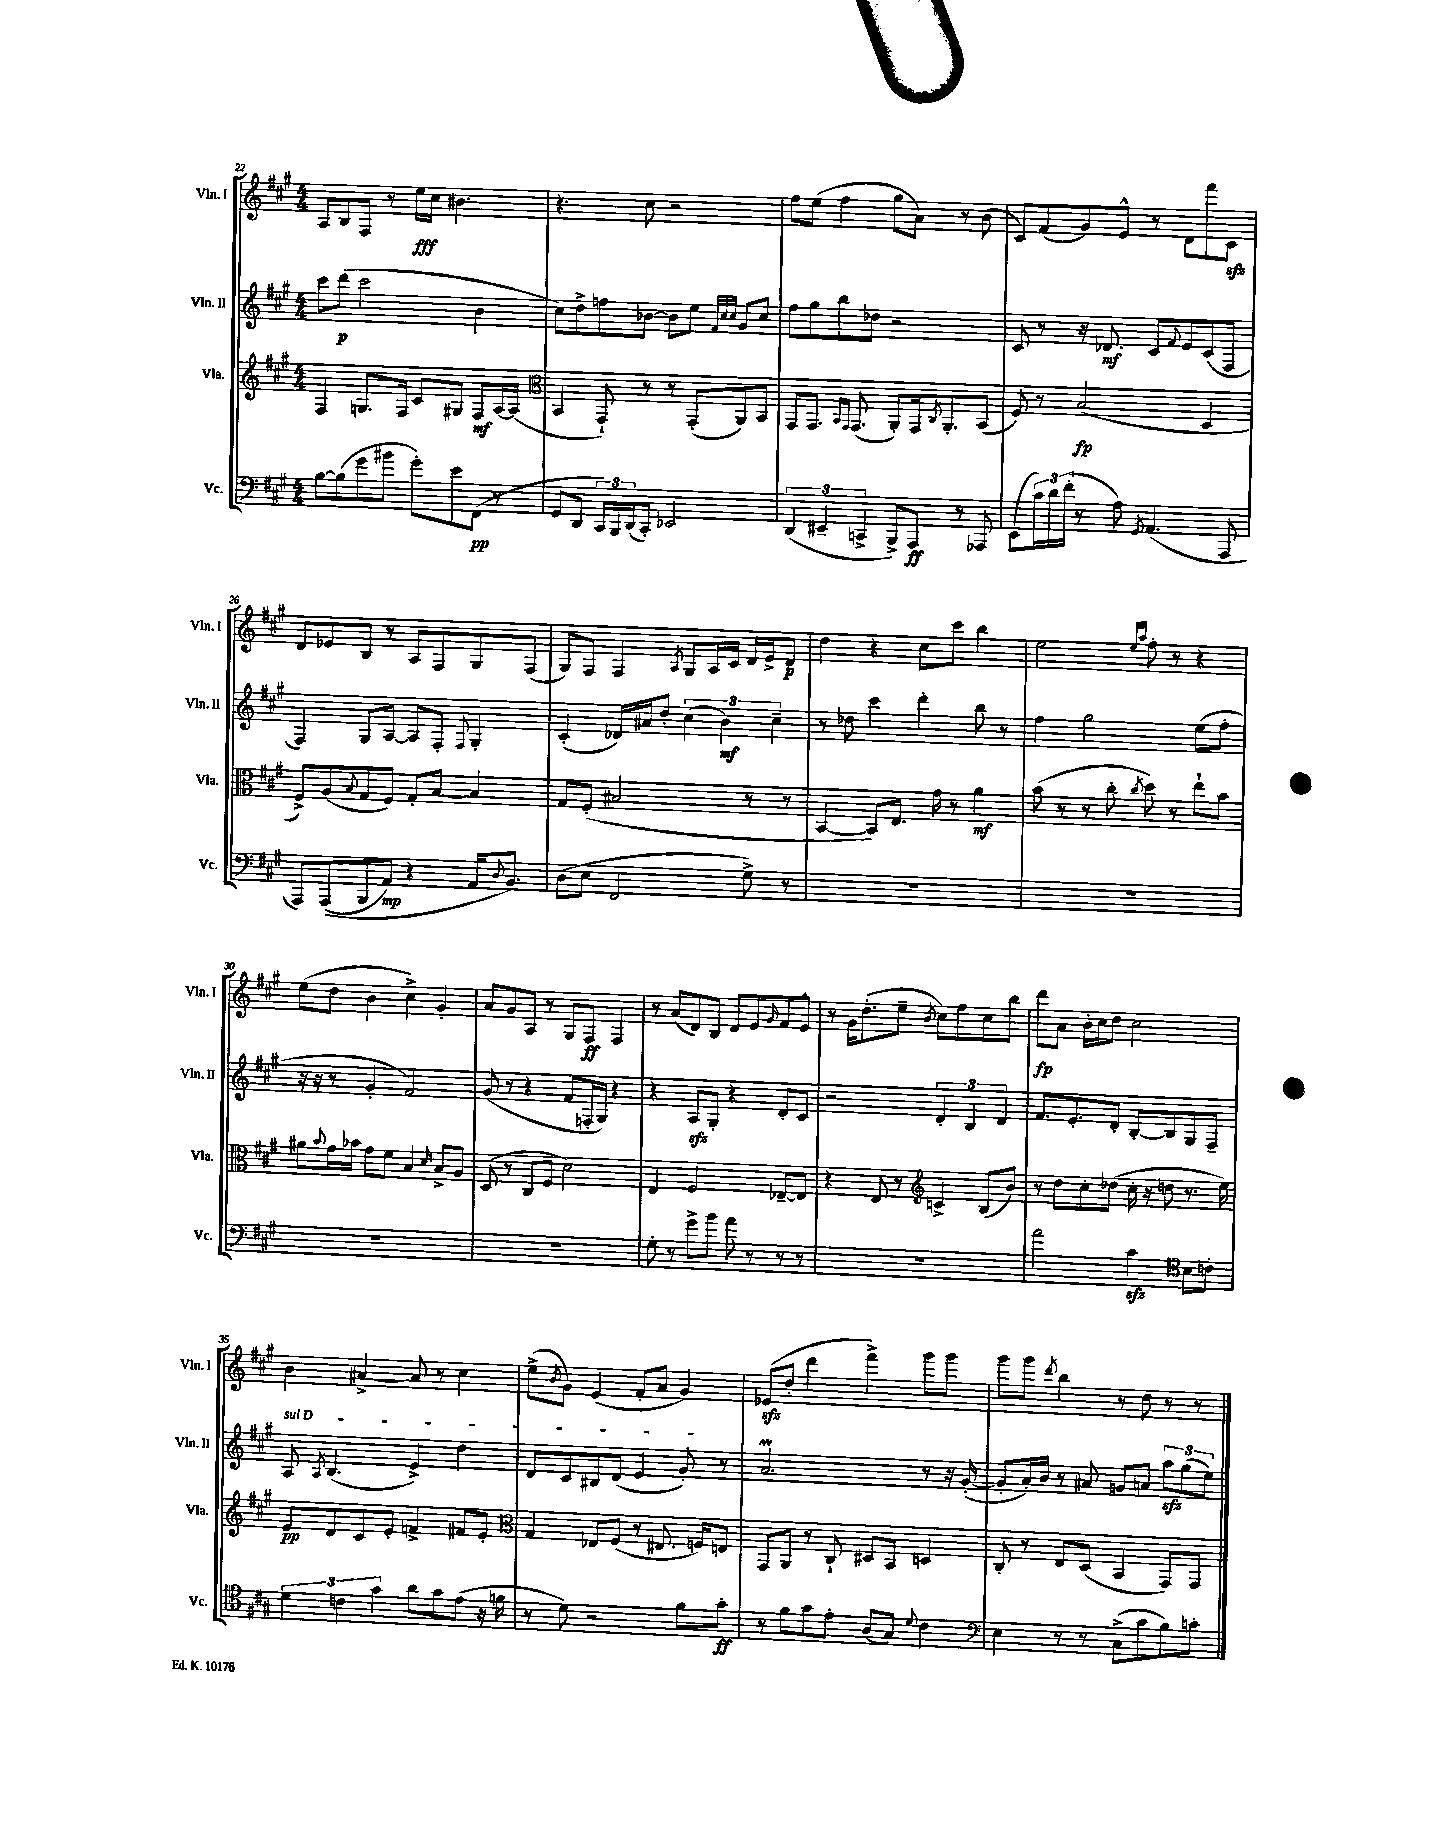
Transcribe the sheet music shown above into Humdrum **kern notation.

**kern	**dynam	**kern	**dynam	**kern	**dynam	**kern	**dynam
*part4	*part4	*part3	*part3	*part2	*part2	*part1	*part1
*staff4	*staff4	*staff3	*staff3	*staff2	*staff2	*staff1	*staff1
*I"Vc.	*	*I"Vla.	*	*I"Vln. II	*	*I"Vln. I	*
*I'Vc.	*	*I'Vla.	*	*I'Vln. II	*	*I'Vln. I	*
*clefF4	*	*clefG2	*	*clefG2	*	*clefG2	*
*k[f#c#g#]	*	*k[f#c#g#]	*	*k[f#c#g#]	*	*k[f#c#g#]	*
*M4/4	*	*M4/4	*	*M4/4	*	*M4/4	*
=22	=22	=22	=22	=22	=22	=22	=22
[8B\L	.	4F#/	.	8ccc#\L	.	8A/L	.
(8B\]	.	.	.	(8ddd\J	p	8B/	.
8g#\	.	8.Gn/L	.	2ccc#\	.	8F#/J	.
8b#X\J	.	.	.	.	.	8r	.
.	.	16F#/Jk	.	.	.	.	.
8g#'\L)	.	8c#/L	.	.	.	16ee\LL	fff
.	.	.	.	.	.	16cc#\JJ	.
8e\	.	8G#X/J	.	.	.	4.b#X\	.
(8FF#\J	pp	8F#/L	mf	4b\	.	.	.
8r	.	[16A/L	.	.	.	.	.
.	.	(16A/JJ]	.	.	.	.	.
=23	=23	=23	=23	=23	=23	=23	=23
*	*	*clefC3	*	*	*	*	*
8GG#/L	.	4BB/	.	8cc#\L)	.	4.r	.
8DD/J	.	.	.	8dd^\	.	.	.
24CC#/LL)	.	8GG#`/)	.	8ffn\	.	.	.
24BBB/	.	.	.	.	.	.	.
(24DD/J	.	.	.	.	.	.	.
8CC#'/J)	.	8r	.	[8b-X\J	.	8cc#\	.
2EE-X/	.	8r	.	8b-\L]	.	2r	.
.	.	(8GG#'/L	.	8ee\J	.	.	.
.	.	.	.	32qqf#/LLL	.	.	.
.	.	.	.	32qqcc#/	.	.	.
.	.	.	.	32qqcc#/JJJ	.	.	.
.	.	8AA/)	.	8g#/L	.	.	.
.	.	8BB/J	.	8cc#/J	.	.	.
=24	=24	=24	=24	=24	=24	=24	=24
(6DD/	.	8GG#/L	.	8ff#\L	.	8ff#\L	.
.	.	8.GG#/J	.	8gg#\	.	(8ee\J	.
6EE#X~/	.	.	.	.	.	.	.
.	.	.	.	8bb\	.	4ff#\	.
.	.	16qqBB/LL	.	.	.	.	.
.	.	16qqGG#/JJ	.	.	.	.	.
.	.	(8.GG#/	.	.	.	.	.
6CCn^/	.	.	.	.	.	.	.
.	.	.	.	8dd-X\J	.	.	.
8BBB^/L)	.	8AA'/L)	.	2r	.	8gg#\L	.
8AAA/J	ff	16GG#/k	.	.	.	8a\J)	.
.	.	8qC#/	.	.	.	.	.
.	.	8.AA'/	.	.	.	.	.
8r	.	.	.	.	.	8r	.
8AAA-X/	.	(8BB/J	.	.	.	(8b\	.
=25	=25	=25	=25	=25	=25	=25	=25
(8EE\L	.	8F#/)	.	8c#/	.	8c#/L)	.
24c#\L)	.	8r	.	8r	.	(8f#/	.
24d\	.	.	.	.	.	.	.
(24f#'\JJ	.	.	.	.	.	.	.
8r	.	(2B/	fp	16r	.	8g#/)	.
.	.	.	.	8.d-X/	mf	.	.
8A\)	.	.	.	.	.	8e^^/J	.
8qGG#/	.	.	.	.	.	.	.
(4.AA/	.	.	.	8c#/L	.	8r	.
.	.	.	.	8qqf#/	.	.	.
.	.	.	.	8e/	.	8d\L	.
.	.	4D/	.	(8c#/	.	8fff#\	.
8AAA/	.	.	.	8F#/J	.	8c#zz\J	.
!!LO:LB:g=z
=26	=26	=26	=26	=26	=26	=26	=26
8AAA/L)	.	8F#^/L)	.	4F#/)	.	8d/L	.
((8AAA/	.	(8A/	.	.	.	8e-X/	.
.	.	8qqB/	.	.	.	.	.
8BBB/	.	8G#/	.	8G#/L	.	8B/J	.
8AA/J)	mp	8F#/J)	.	[8A/J	.	8r	.
4r	.	8G#'/L	.	8A/L]	.	8A/L	.
.	.	[8B/J	.	8F#'/J	.	8F#/	.
.	.	.	.	8qqF#/	.	.	.
16AA/KL	.	4B/]	.	4G#'/	.	8G#/	.
8qqD/	.	.	.	.	.	.	.
8.BB/J)	.	.	.	.	.	.	.
.	.	.	.	.	.	(8F#/J	.
=27	=27	=27	=27	=27	=27	=27	=27
(8D\L	.	8G#/L	.	(4c#'/	.	8G#/L)	.
8E\J	.	(8F#'/J	.	.	.	8F#/J	.
2FF#/	.	2B#X/	.	16d-X/LL)	.	4F#/	.
.	.	.	.	16a#X/J	.	.	.
.	.	.	.	8dd'/J	.	.	.
.	.	.	.	.	.	8qA/	.
.	.	.	.	(6cc#\	.	8G#/L	.
.	.	.	.	.	.	16A/L	.
.	.	.	.	6b\)	mf	.	.
.	.	.	.	.	.	16c#/JJ	.
8G#^\)	.	8r	.	.	.	16d/LL	.
.	.	.	.	.	.	16e^/J	.
.	.	.	.	6cc#~\	.	.	.
8r	.	8r	.	.	.	8d/J	p
=28	=28	=28	=28	=28	=28	=28	=28
1r	.	[4BB/	.	8r	.	4dd\	.
.	.	.	.	8dd-X\	.	.	.
.	.	8BB/L])	.	4ccc#\	.	4r	.
.	.	8.E/J	.	.	.	.	.
.	.	.	.	4ddd'\	.	8cc#\L	.
.	.	16g#\	.	.	.	.	.
.	.	8r	.	.	.	8ccc#\J	.
.	.	4a\	mf	8bb\	.	4bb\	.
.	.	.	.	8r	.	.	.
=29	=29	=29	=29	=29	=29	=29	=29
1r	.	(8b\	.	4ff#\	.	2ee\	.
.	.	8r	.	.	.	.	.
.	.	8r	.	2gg#\	.	.	.
.	.	8cc#'\	.	.	.	.	.
.	.	.	.	.	.	16qqee/LL	.
.	.	8qcc#/	.	.	.	16qqaa/JJ	.
.	.	8dd\)	.	.	.	8ff#'\	.
.	.	8r	.	.	.	8r	.
.	.	8ee`\L	.	(8ee\L	.	4r	.
.	.	8b\J	.	8ff#'\J	.	.	.
!!LO:LB:g=z
=30	=30	=30	=30	=30	=30	=30	=30
1r	.	8a#X\L	.	16r	.	(8ee\L	.
.	.	.	.	16r	.	.	.
.	.	8qqb/	.	.	.	.	.
.	.	16g#\L	.	8r	.	8dd\J	.
.	.	16b-X\JJ	.	.	.	.	.
.	.	8g#\L	.	4g#'/	.	4b\	.
.	.	8f#\J	.	.	.	.	.
.	.	4B/	.	2f#/)	.	4cc#^\)	.
.	.	16qqd/	.	.	.	.	.
.	.	8B^/L	.	.	.	4g#'/	.
.	.	8A/J	.	.	.	.	.
=31	=31	=31	=31	=31	=31	=31	=31
1r	.	(8D/	.	(8g#/	.	8a/L	.
.	.	8r	.	8r	.	8g#/	.
.	.	8C#/L	.	4r	.	8A/J	.
.	.	8F#/J	.	.	.	8r	.
.	.	2d\)	.	8f#/L	.	8G#/L	.
.	.	.	.	16Fn'/L	.	8F#/J	ff
.	.	.	.	16G#/JJ)	.	.	.
.	.	.	.	4r	.	4F#/	.
=32	=32	=32	=32	=32	=32	=32	=32
8G#'\	.	4E/	.	4r	.	8r	.
8r	.	.	.	.	.	(8a/L	.
8g#^\L	.	2F#/	.	8Azz/L	.	8d/)	.
8b\J	.	.	.	8G#'/J	.	8B/J	.
8a\	.	.	.	4r	.	8d/L	.
8r	.	.	.	.	.	8e/	.
.	.	.	.	.	.	16qqg#/	.
8r	.	[8E-X~/L	.	8d'/L	.	8f#/	.
8r	.	8E-/J]	.	8c#/J	.	8e^^/J	.
=33	=33	=33	=33	=33	=33	=33	=33
1r	.	4r	.	2r	.	8r	.
.	.	.	.	.	.	16g#\KL	.
.	.	.	.	.	.	(8.dd'\	.
.	.	8E/	.	.	.	.	.
.	.	8r	.	.	.	8ee~\J	.
*	*	*clefG2	*	*	*	*	*
.	.	.	.	.	.	8qb/	.
.	.	4cn^/	.	6d'/	.	8cc#\L)	.
.	.	.	.	.	.	8ff#\	.
.	.	.	.	6B/	.	.	.
.	.	(8B/L	.	.	.	8cc#\	.
.	.	.	.	6d/	.	.	.
.	.	8b/J)	.	.	.	8bb\J	.
=34	=34	=34	=34	=34	=34	=34	=34
2a\	.	8r	.	8.f#/L	.	8ddd\L	fp
.	.	8dd\L	.	.	.	8a\J	.
.	.	.	.	8.e'/	.	.	.
.	.	8cc#'\	.	.	.	16b'\LL	.
.	.	.	.	.	.	16cc#\J	.
.	.	(8dd-X\J	.	8d'/J	.	8dd\J	.
4c#zz\	.	16cc#'\	.	[8B'/L	.	2cc#\	.
.	.	16r	.	.	.	.	.
.	.	8ddn\	.	8B/]	.	.	.
*clefC4	*	*	*	*	*	*	*
8B\L	.	8.r	.	8G#/	.	.	.
8cn'\J	.	.	.	8F#~/J	.	.	.
.	.	16ee\)	.	.	.	.	.
!!LO:LB:g=z
=35	=35	=35	=35	=35	=35	=35	=35
!	!	!	!	!LO:TX:a:i:t=sul D	!	!	!
6d\	.	8e/L	pp	8A/	.	4b\	.
.	.	.	.	8qA/	.	.	.
.	.	8d/	.	(4.B/	.	.	.
6cn\	.	.	.	.	.	.	.
.	.	8c#/	.	.	.	[4a#X^/	.
6g#\	.	.	.	.	.	.	.
.	.	8e'/J	.	.	.	.	.
8a\L	.	4fn^/	.	4e^/)	.	8a#/]	.
8g#\	.	.	.	.	.	8r	.
(8e\J	.	8f#X/L	.	4dd\	.	4cc#\	.
16r	.	8e'/J	.	.	.	.	.
16fn\	.	.	.	.	.	.	.
=36	=36	=36	=36	=36	=36	=36	=36
*	*	*clefC3	*	*	*	*	*
8r	.	4G#/	.	8d/L	.	(8ee^\L	.
.	.	.	.	.	.	8qb/	.
8d\)	.	.	.	8c#/	.	8g#\J)	.
2r	.	8E-X/L	.	8B#X/	.	(4e/	.
.	.	(8F#/J	.	(8d/J	.	.	.
.	.	8r	.	4e/	.	8f#'/L	.
.	.	8.E#X/	.	.	.	8a/J	.
8f#\L	.	.	.	8g#'/)	.	4g#/)	.
.	.	16Fn/KL)	.	.	.	.	.
8g#'\J	ff	8En/J	.	8r	.	.	.
=37	=37	=37	=37	=37	=37	=37	=37
8r	.	8GG#/L	.	2.aM/	.	(8e-Xzz/L	.
8f#\L	.	8AA/J	.	.	.	8dd'/J	.
8g#\	.	8r	.	.	.	4ddd\	.
8e'\J	.	8C#`/	.	.	.	.	.
(8A/L	.	8D#X/L	.	.	.	4fff#^\)	.
8G#/J)	.	8BB/J	.	.	.	.	.
8qqd/	.	.	.	.	.	.	.
4c#\	.	4Dn/	.	8r	.	8ggg#\L	.
.	.	.	.	16r	.	8ggg#\J	.
.	.	.	.	([16g#'/	.	.	.
=38	=38	=38	=38	=38	=38	=38	=38
*clefF4	*	*	*	*	*	*	*
4E\	.	8C#'/	.	8g#'/L]	.	8ggg#\L	.
.	.	8r	.	16a'/L)	.	8ggg#\J	.
.	.	.	.	16b/JJ	.	.	.
.	.	.	.	.	.	8qddd/	.
8r	.	8E/L	.	8r	.	4bb\	.
8r	.	(8D/J	.	8a#X/	.	.	.
(8C#^\L	.	4BB/	.	8gn/L	.	8r	.
8c#\	.	.	.	8an/J	.	8dd\	.
8B\)	.	8GG#/L)	.	12aazz\L	.	8r	.
.	.	.	.	(12gg#\	.	.	.
8cn'\J	.	8GG#/J	.	.	.	8r	.
.	.	.	.	12ee\J)	.	.	.
==	==	==	==	==	==	==	==
*-	*-	*-	*-	*-	*-	*-	*-
